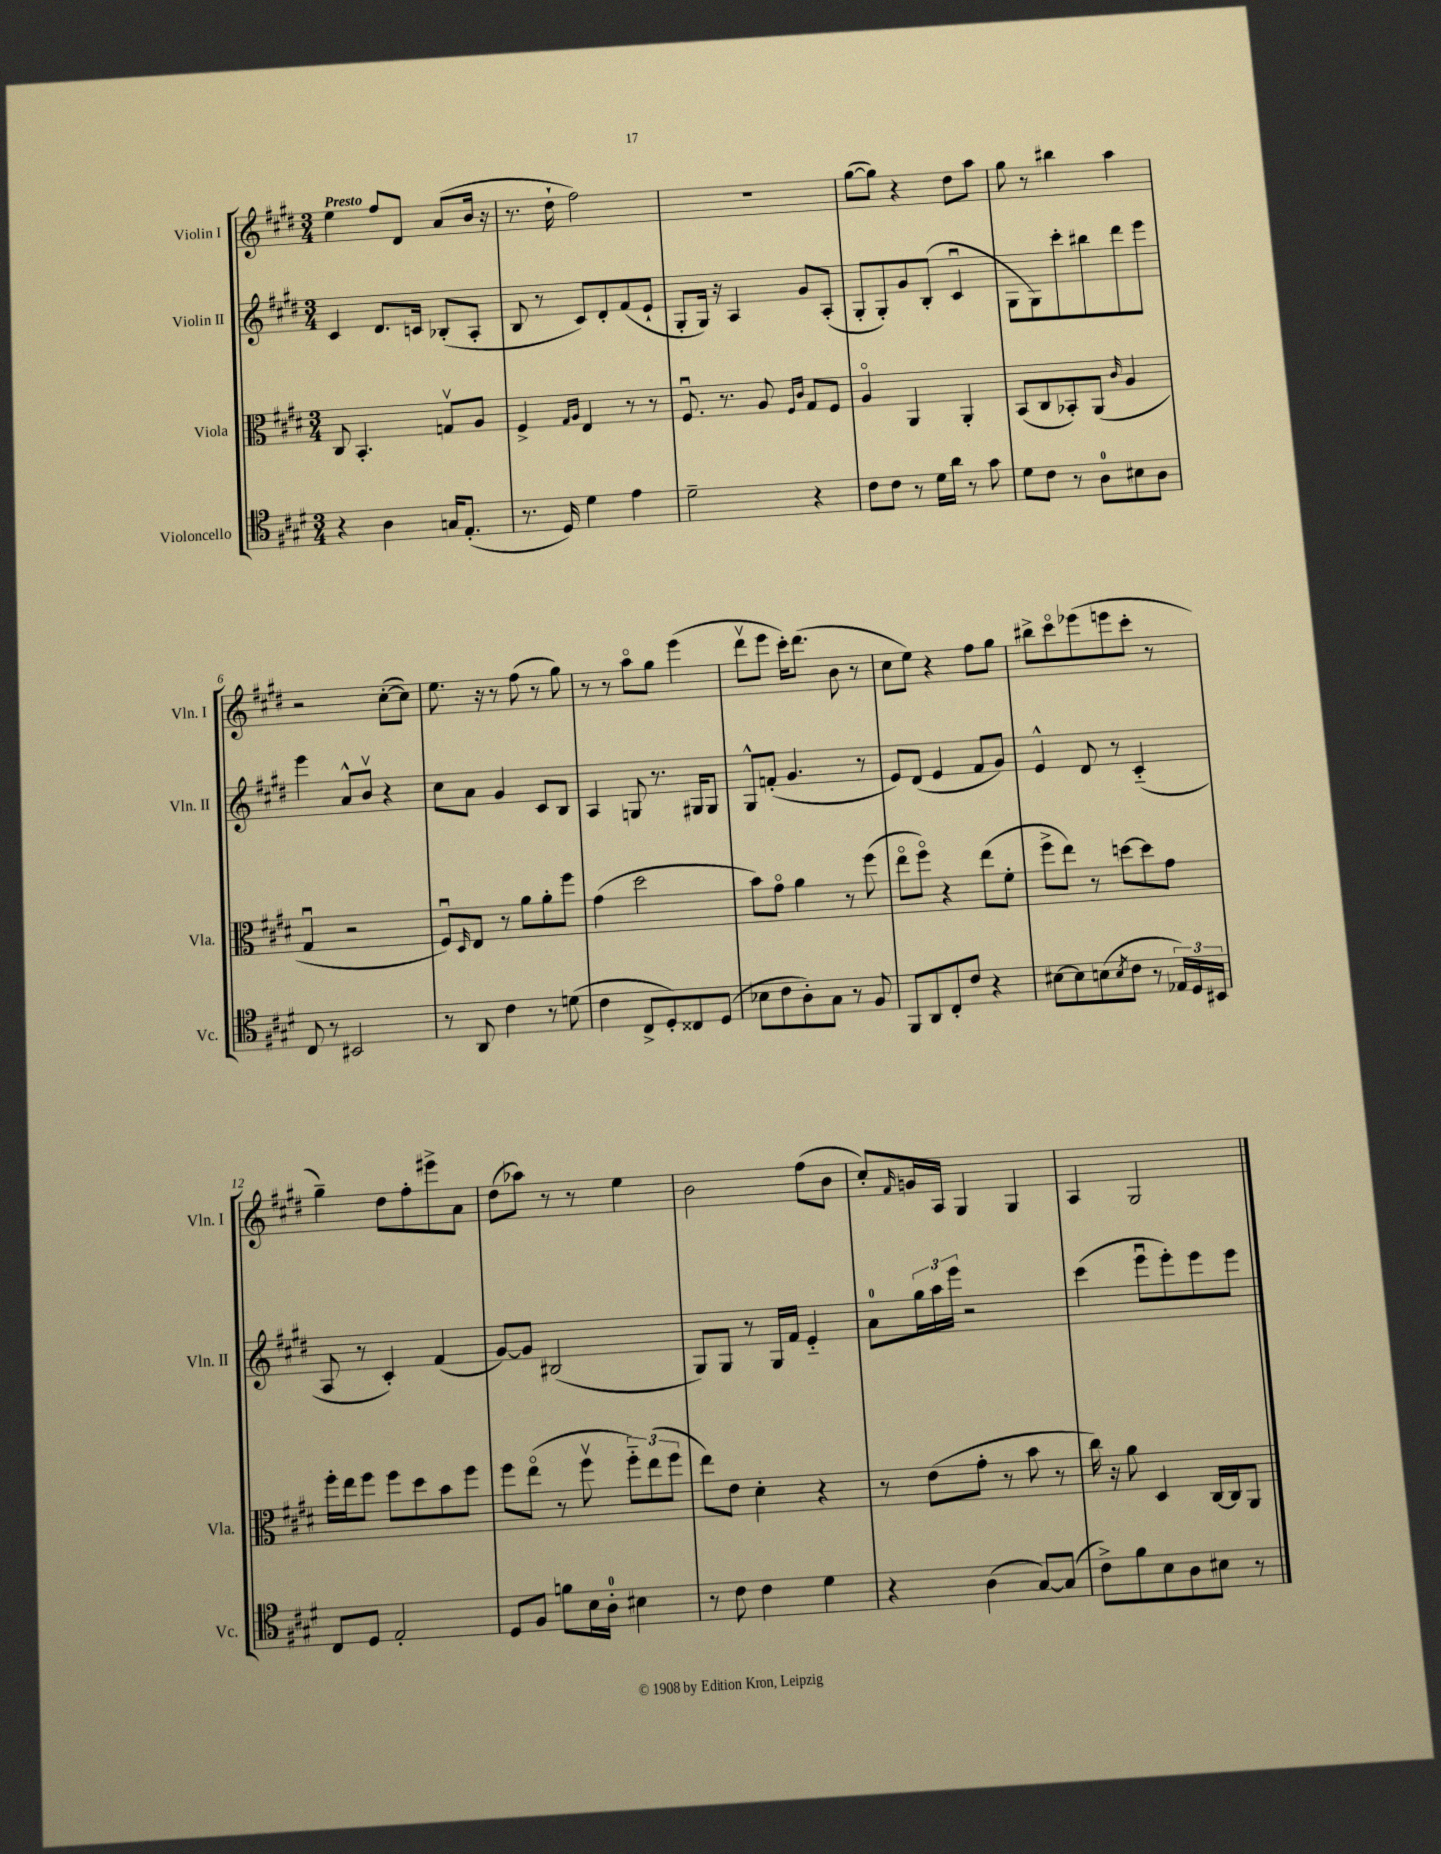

**kern	**kern	**kern	**kern
*staff4	*staff3	*staff2	*staff1
*clefC4	*clefC3	*clefG2	*clefG2
*k[f#c#g#d#]	*k[f#c#g#d#]	*k[f#c#g#d#]	*k[f#c#g#d#]
*M3/4	*M3/4	*M3/4	*M3/4
4r	8C#	4c#	4ee
.	4.BB'	.	.
4A	.	8.d#	8ff#
.	.	.	8d#
.	.	16c	.
16G	8Gv	(8B-'	(8a
(8.E'	.	.	.
.	8A	8A'	16b
.	.	.	16r
=	=	=	=
8.r	4F#^	8B	8.r
.	.	8r	.
16D#)	.	.	16dd#`
.	16qqG#	.	.
.	16qqA	.	.
4d#	4E	8c#)	2ff#)
.	.	8d#'	.
4e	8r	(8f#	.
.	8r	8e`	.
=	=	=	=
2d#~	8.F#u	8G#'	2.r
.	.	16G#)	.
.	8.r	16r	.
.	.	4A	.
.	8A	.	.
.	16qqF#	.	.
.	16qqc#	.	.
4r	8G#	8g#	.
.	8F#	(8A'	.
=	=	=	=
8c#	4Ao	8G#'	([8gg#
8c#	.	8G#')	8gg#])
8r	4AA	8g#	4r
16d#	.	(8B'	.
16a	.	.	.
8r	4AA'	4c#u	8dd#
8g#	.	.	8aa
=	=	=	=
8d#	(8BB	8G#	8gg#
8c#	8C#	8G#)	8r
8r	8BB-')	8ccc#'	4bb#
8A	(8AA	8bb#	.
.	16qqc#	.	.
8B#	4A	8ddd#	4aa
8A	.	8eee	.
=	=	=	=
8C#	4G#u	4eee	2r
8r	.	.	.
2BB#	2r	8a^^	.
.	.	8bv	.
.	.	4r	([8cc#'
.	.	.	8cc#])
=	=	=	=
8r	8F#u)	8cc#	8.ee
.	16qqD#	.	.
8AA	8E	8a	.
.	.	.	16r
4c#	8r	4g#	8r
.	8a	.	(8ff#
8r	8a'	8c#	8r
(8d	8ff#	8B	8gg#)
=	=	=	=
4c#	(4g#	4A	8r
.	.	.	8r
8C#^	2dd#	8G	8aao
8D#')	.	8.r	8gg#
8C##	.	.	(4eee
.	.	16G#	.
(8D#	.	8G#	.
=	=	=	=
8B-	8b)	8G#^^	8ddd#v
8c#	8g#o	(8f'	8eee
8A')	4a	4.g#	16ccc#')
.	.	.	(8.ddd#
8G#	.	.	.
8r	8r	.	8b
8F#	(8ff#	8r	8r
=	=	=	=
8FF#	8eeo	8e)	8cc#
8AA	8ff#o)	(8d#	8ee)
8C#'	4r	4e	4r
8c#	.	.	.
4r	(8ee	8f#	8ff#
.	8f#'	8g#)	8gg#
=	=	=	=
[8B#	8ff#^	4e^^	8bb#^
8B#]	8ee)	.	8ccc#o
(8B	8r	8d#	(8eee-
8qB	.	.	.
8c#	[8dd	8r	8eee
8r	8dd]	(4c#'~	8ccc#'
24E-)	8g#	.	8r
24D#	.	.	.
24BB#	.	.	.
=	=	=	=
8C#	16ff#'	8A	4gg#~)
.	16ee	.	.
8D#	8ff#	8r	.
2E'	8ff#	4c#')	8dd#
.	8dd#	.	8ff#'
.	8b	(4f#	8eee#^
.	8ff#	.	8a
=	=	=	=
8D#	8ff#	[8g#)	(8dd#
8F#	(8eeo	8g#]	8aa-)
8f	8r	(2B#	8r
16B	8ff#v	.	8r
16A'	.	.	.
4B#	12ff#'~)	.	4ee
.	(12ee	.	.
.	12ff#	.	.
=	=	=	=
8r	8ee)	8G#)	2b
8c#	8e	8G#	.
4c#	4d#'	8r	.
.	.	16G#	.
.	.	16f#	.
4d#	4r	4e'~	(8ff#
.	.	.	8b
=	=	=	=
4r	8r	8a	8cc#')
.	.	.	16qqf#
.	(8e	24gg#	16g
.	.	24aa	.
.	.	.	16A
.	.	24eee	.
(4A	8g#'	2r	4G#
.	8r	.	.
[8G#)	8b	.	4G#
(8G#]	8r	.	.
=	=	=	=
8c#^)	16cc#)	(4ccc#	4A
.	16r	.	.
8f#	8a	.	.
8B	4D#	8eeeu	2G#
8A	.	8eee')	.
8B#	[16C#	8eee	.
.	16C#]	.	.
8r	8AA	8eee	.
==	==	==	==
*-	*-	*-	*-
